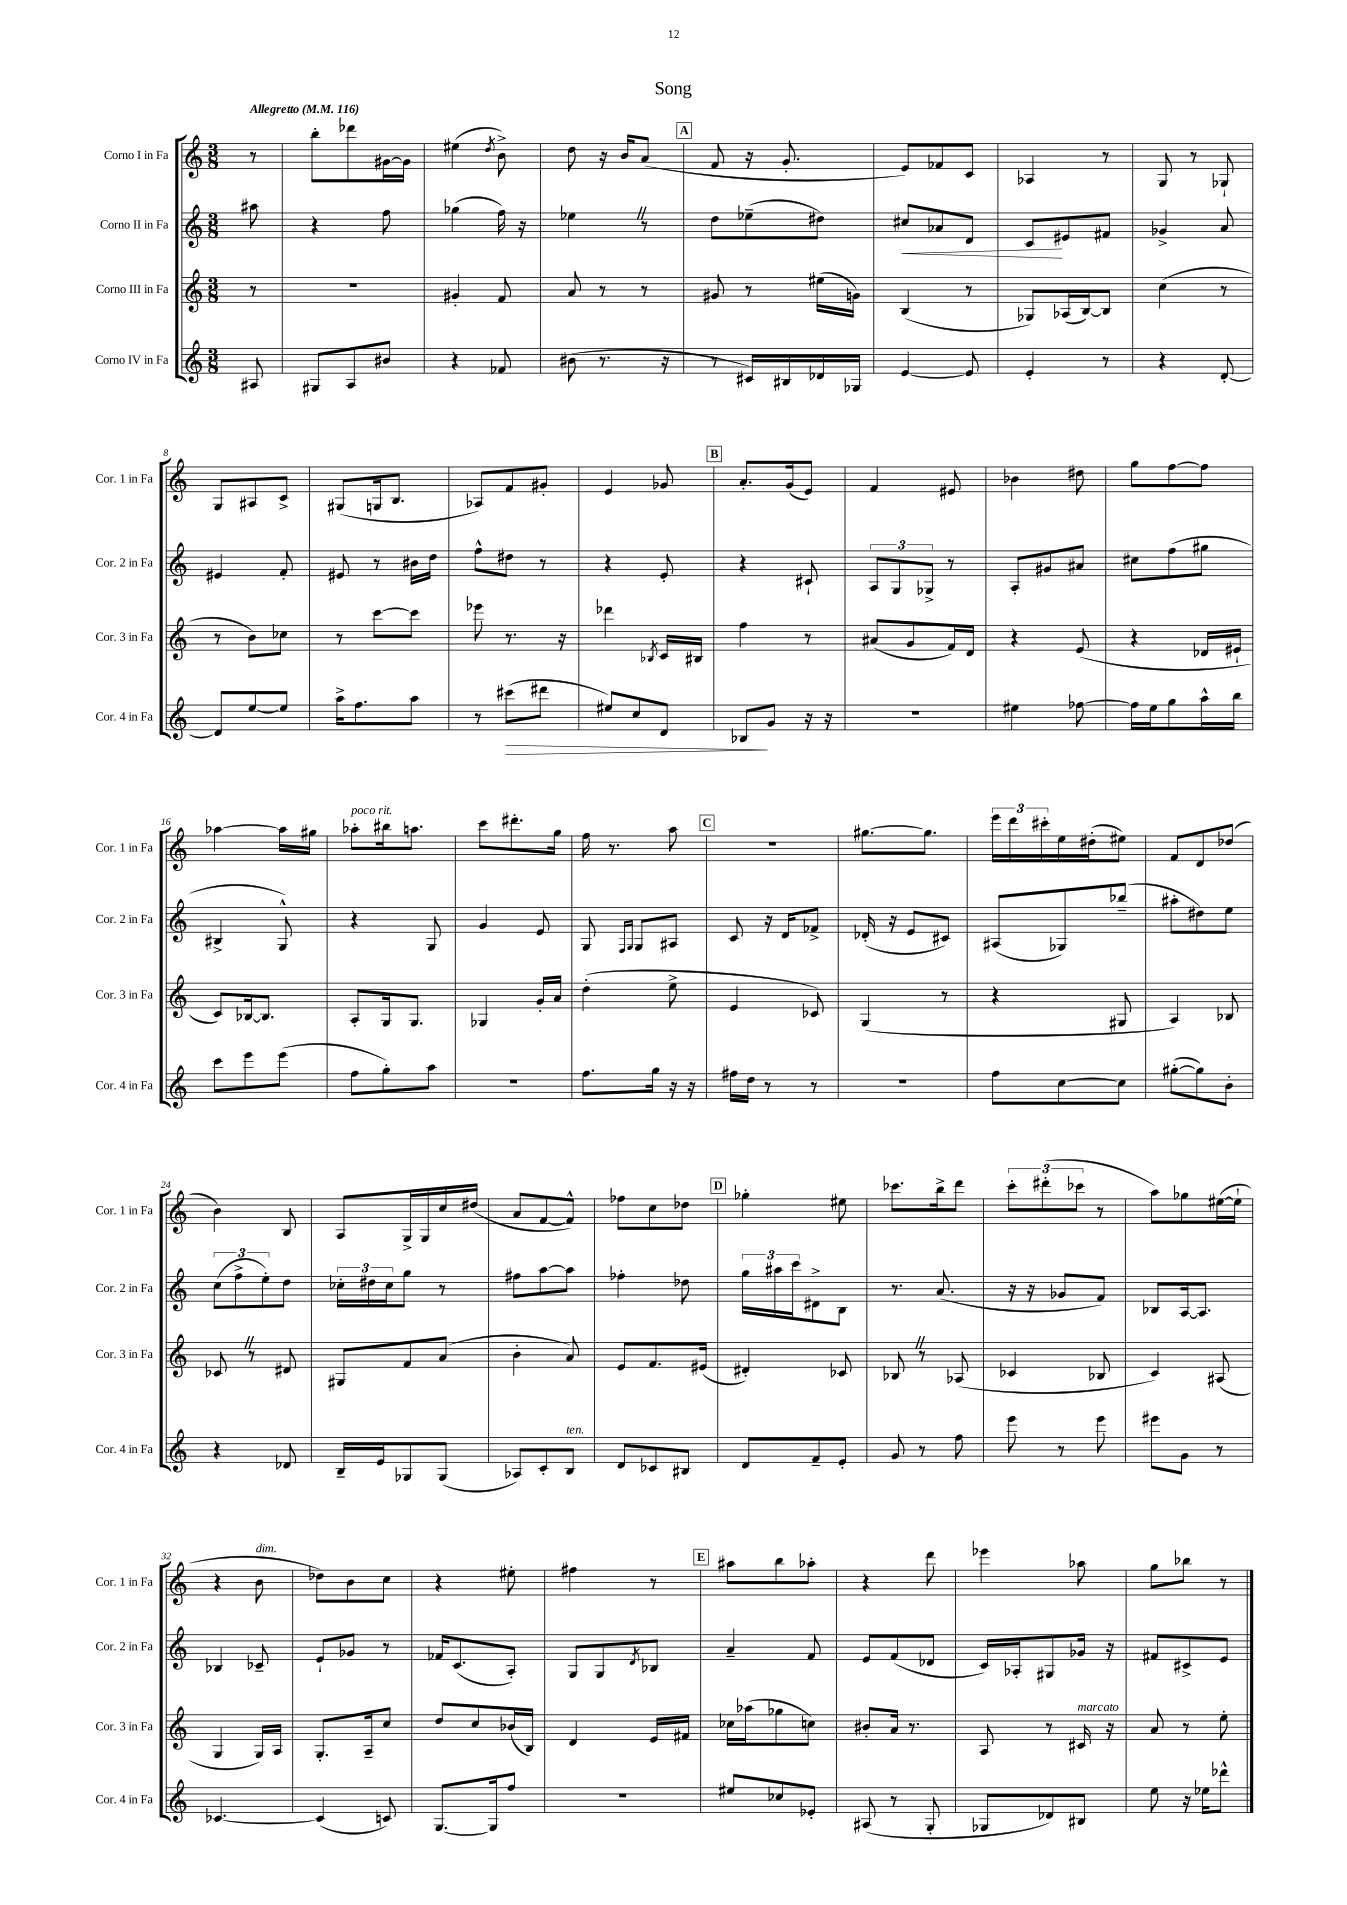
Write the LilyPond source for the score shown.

\header { title = "Song" }
<<
\new StaffGroup <<
\new Staff = "s0" \with { instrumentName = "Corno I in Fa" shortInstrumentName = "Cor. 1 in Fa" } {
    \clef treble \key c \major \numericTimeSignature \time 3/8 \partial 8 \tempo "Allegretto" 4 = 116
    r8 |
    b''8-. des'''8 gis'16~ gis'16 |
    eis''4( \acciaccatura { d''8 } b'8->) |
    d''8 r16 b'16 a'8( |
    \mark \markup { \box "A" } f'8 r16 g'8.-. |
    e'8) fes'8 c'8 |
    aes4 r8 |
    g8 r8 ges8-! |
    g8 ais8 c'8-> |
    gis8( g16 b8. |
    aes8) f'8 gis'8-. |
    e'4 ges'8 |
    \mark \markup { \box "B" } a'8.-. g'16( e'8) |
    f'4 eis'8 |
    bes'4 dis''8 |
    g''8 f''8~ f''8 |
    aes''4~ aes''16 gis''16 |
    aes''8-.^\markup { \italic "poco rit." } bis''16 a''8. |
    c'''8 dis'''8.-. g''16 |
    f''16 r8. a''8 |
    \mark \markup { \box "C" } R4. |
    gis''8.~ gis''8. |
    \tuplet 3/2 { e'''16 d'''16 cis'''16-. } e''16 dis''16-.( eis''8) |
    f'8 d'8 des''8( |
    b'4) b8 |
    a8 g16-> g16 c''16 dis''16( |
    a'8 f'8~ f'8-^) |
    fes''8 c''8 des''8 |
    \mark \markup { \box "D" } ges''4-. eis''8 |
    ces'''8. b''16-> d'''8 |
    \tuplet 3/2 { c'''8-. dis'''8-.( ces'''8 } r8 |
    a''8) ges''8 eis''16~( eis''16-! |
    r4 b'8^\markup { \italic "dim." } |
    des''8) b'8 c''8 |
    r4 eis''8-. |
    fis''4 r8 |
    \mark \markup { \box "E" } ais''8 b''8 aes''8-. |
    r4 d'''8 |
    ees'''4 aes''8 |
    g''8 bes''8 r8 \bar "|." |
}
\new Staff = "s1" \with { instrumentName = "Corno II in Fa" shortInstrumentName = "Cor. 2 in Fa" } {
    \clef treble \key c \major \numericTimeSignature \time 3/8 \partial 8
    ais''8 |
    r4 f''8 |
    ges''4( f''16) r16 |
    ees''4 \once \override BreathingSign.text = \markup { \musicglyph "scripts.caesura.straight" } \breathe r8 |
    \mark \markup { \box "A" } d''8 ees''8--( dis''8) |
    cis''8\< aes'8 d'8 |
    c'8\! eis'8 fis'8 |
    ges'4-> a'8 |
    eis'4 f'8-. |
    eis'8 r8 bis'16 d''16 |
    f''8-^ dis''8 r8 |
    r4 e'8-. |
    \mark \markup { \box "B" } r4 cis'8-! |
    \tuplet 3/2 { a8 g8 ges8-> } r8 |
    a8-. gis'8 ais'8 |
    cis''8 f''8( gis''8 |
    bis4-> g8-^) |
    r4 g8 |
    g'4 e'8 |
    g8 \grace { f16 g16 } g8 ais8 |
    \mark \markup { \box "C" } c'8 r16 d'16 fes'8-> |
    des'16-.( r16 e'8 cis'8) |
    ais8( ges8) bes''8--( |
    ais''8-. dis''8) e''8 |
    \tuplet 3/2 { c''8( f''8-> e''8-.) } d''8 |
    \tuplet 3/2 { ces''16-. dis''16 ces''16 } g''8 r8 |
    fis''8 a''8~ a''8 |
    fes''4-. des''8 |
    \mark \markup { \box "D" } \tuplet 3/2 { g''16 ais''16 c'''16 } dis'8-> b8 |
    r8. a'8.( |
    r16 r16 ges'8 f'8) |
    bes8 a16~ a8. |
    bes4 ces'8-- |
    e'8-! ges'8 r8 |
    fes'16 c'8.( a8-.) |
    g8 g8 \acciaccatura { d'8 } bes8 |
    \mark \markup { \box "E" } a'4-- f'8 |
    e'8 f'8( des'8 |
    c'16) aes16-. gis8 ges'16 r16 |
    fis'8 cis'8-> e'8 \bar "|." |
}
\new Staff = "s2" \with { instrumentName = "Corno III in Fa" shortInstrumentName = "Cor. 3 in Fa" } {
    \clef treble \key c \major \numericTimeSignature \time 3/8 \partial 8
    r8 |
    R4. |
    gis'4-. f'8 |
    a'8 r8 r8 |
    \mark \markup { \box "A" } gis'8 r8 eis''16( g'16) |
    b4( r8 |
    ges8) aes16( b16~) b8 |
    c''4( r8 |
    r8 b'8) ces''8 |
    r8 c'''8~ c'''8 |
    ees'''8 r8. r16 |
    des'''4 \acciaccatura { bes8 } c'16 bis16 |
    \mark \markup { \box "B" } f''4 r8 |
    ais'8( g'8 f'16) d'16 |
    r4 e'8( |
    r4 des'16 eis'16-! |
    c'8) bes16~ bes8. |
    a8-. g16 g8. |
    ges4 g'16-. a'16 |
    d''4-.( e''8-> |
    \mark \markup { \box "C" } e'4 ces'8) |
    g4( r8 |
    r4 gis8 |
    a4) bes8 |
    ces'8 \once \override BreathingSign.text = \markup { \musicglyph "scripts.caesura.straight" } \breathe r8 dis'8 |
    gis8 f'8 a'8( |
    b'4-. a'8) |
    e'8 f'8. eis'16( |
    \mark \markup { \box "D" } dis'4-.) ces'8 |
    bes8 \once \override BreathingSign.text = \markup { \musicglyph "scripts.caesura.straight" } \breathe r8 aes8( |
    ces'4 bes8 |
    c'4) ais8( |
    g4 g16) a16 |
    g8.-. a16-- c''8 |
    d''8 c''8 bes'16( b16) |
    d'4 e'16 fis'16 |
    \mark \markup { \box "E" } ces''16 aes''16( ges''8 c''8) |
    bis'8-. a'16 r8. |
    a8 r8 cis'16^\markup { \italic "marcato" } r16 |
    a'8 r8 e''8-. \bar "|." |
}
\new Staff = "s3" \with { instrumentName = "Corno IV in Fa" shortInstrumentName = "Cor. 4 in Fa" } {
    \clef treble \key c \major \numericTimeSignature \time 3/8 \partial 8
    ais8 |
    gis8 a8 bis'8 |
    r4 fes'8 |
    bis'8( r8. r16 |
    \mark \markup { \box "A" } r8 cis'16) bis16 des'16 ges16 |
    e'4~ e'8 |
    e'4-. r8 |
    r4 d'8~-. |
    d'8 e''8~ e''8 |
    a''16-> f''8. a''8 |
    r8 cis'''8\>( dis'''8 |
    eis''8) c''8 d'8 |
    \mark \markup { \box "B" } bes8\! g'8 r16 r16 |
    R4. |
    eis''4 fes''8~ |
    fes''16 e''16 g''8 a''16-^ b''16 |
    c'''8 e'''8 e'''8( |
    f''8 g''8-.) a''8 |
    R4. |
    f''8. g''16 r16 r16 |
    \mark \markup { \box "C" } fis''16 d''16 r8 r8 |
    r4. |
    f''8 c''8~ c''8 |
    gis''8~-.( gis''8) b'8-. |
    r4 des'8 |
    b16-- e'16 ges8 ges8( |
    aes8) c'8-. b8^\markup { \italic "ten." } |
    d'8 ces'8 bis8 |
    \mark \markup { \box "D" } d'8 f'8-- e'8-. |
    g'8 r8 f''8 |
    e'''8 r8 e'''8 |
    eis'''8 g'8 r8 |
    ces'4.~ |
    ces'4( c'8) |
    g8.~ g16 f''8 |
    R4. |
    \mark \markup { \box "E" } eis''8 ces''8 ees'8-. |
    ais8( r8 g8-. |
    ges8 des'8) bis8 |
    e''8 r16 ees''16 des'''8-^ \bar "|." |
}
>>
>>
